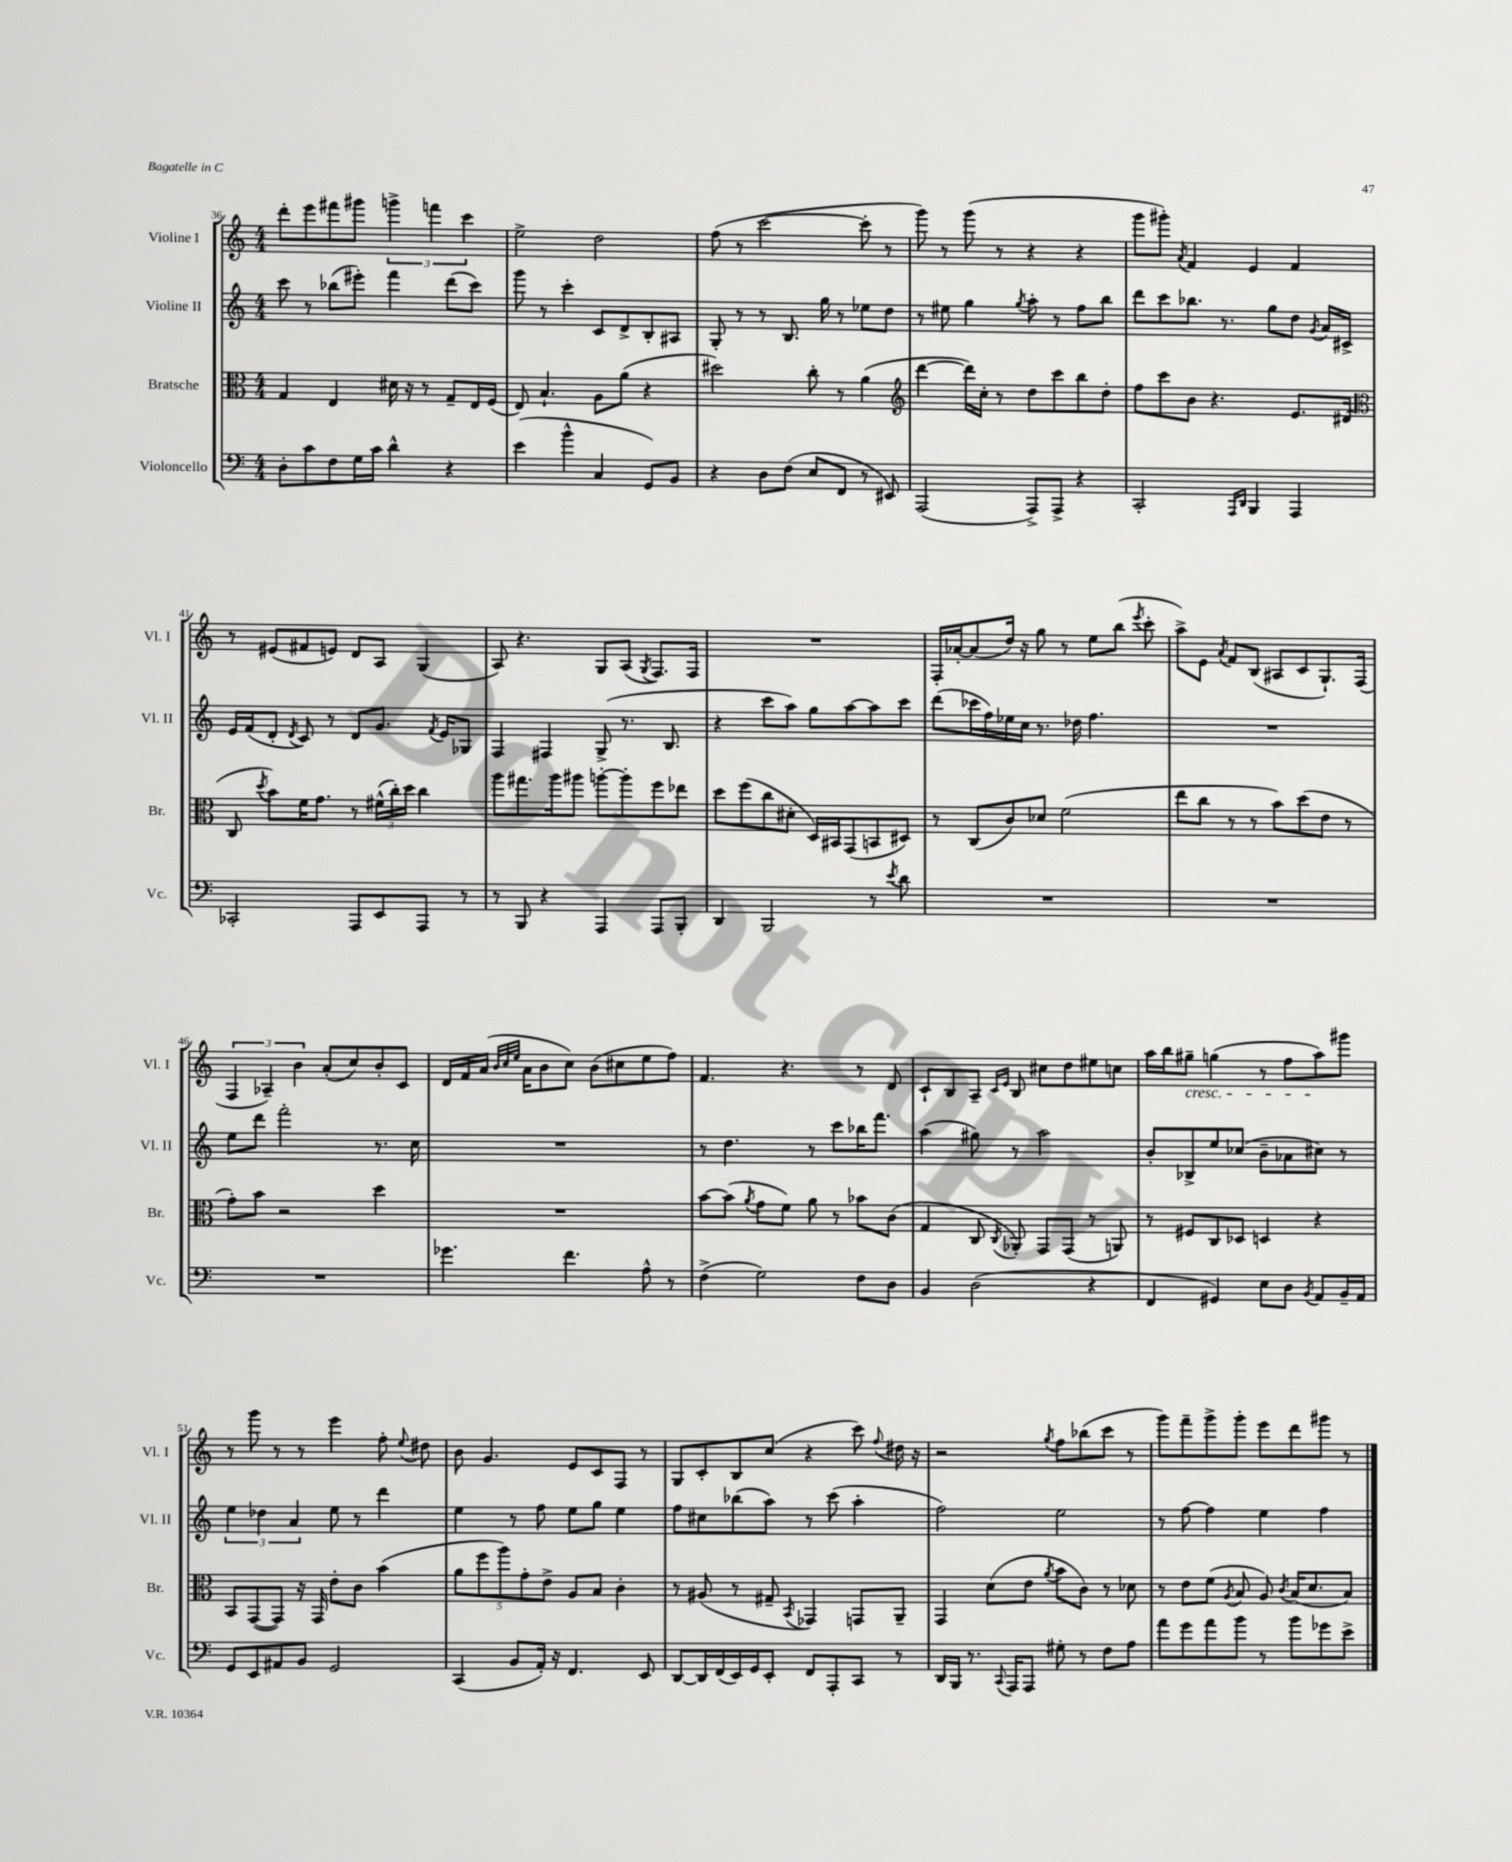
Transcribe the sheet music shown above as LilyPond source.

<<
\new StaffGroup <<
\new Staff = "s0" \with { instrumentName = "Violine I" shortInstrumentName = "Vl. I" } {
    \clef treble \key c \major \numericTimeSignature \time 4/4
    \autoBeamOff d'''8[-. e'''8 fis'''8 gis'''8] \tuplet 3/2 { g'''4-> f'''4 c'''4 } |
    e''2-> d''2 |
    f''8( r8 c'''2~ c'''8-. r8 |
    g'''8) r8 g'''8( r8 r4 r4 |
    g'''8[ gis'''8]-.) \acciaccatura { a'8 } f'4 e'4 f'4 |
    r8 eis'8[( fis'8 e'8]) d'8[ a8] g4( |
    a8) r4. g8[ a8]( \acciaccatura { g8 } f8.[) f16] |
    R1 |
    f16[-. aes'16~-. aes'8( d''16]) r16 g''8 r8 e''8[ b''8]( \acciaccatura { e'''8 } c'''8-. |
    a''8[->) e'8] \acciaccatura { a'8 } f'8[ b8]( ais8[ c'8 g8.-!) f16]( |
    \tuplet 3/2 { f4 aes4--) b'4 } a'8[-.( c''8) b'8-. c'8] |
    d'16[ f'16 a'16]( \grace { b'32[ c''32 e''32] } a'16[ b'8 c''8]) b'8[( cis''8 e''8 f''8]) |
    f'4. r4. r8 d'8 |
    c'8[-! b8 a8]-- \grace { c'16[ e'16] } b8 cis''8[ d''8 eis''8 c''8] |
    a''16[ b''16 gis''8]--\cresc g''4( r8 f''8[ a''8\!) gis'''8] |
    r8 g'''8 r8 r8 e'''4 f''8-. \appoggiatura { e''8 } dis''8 |
    b'8 g'4. e'8[ c'8 f8] r8 |
    g8[ c'8-. b8 c''8]( r4 c'''8) \appoggiatura { f''8 } dis''16 r16 |
    r2 \acciaccatura { g''8 } f''8[ bes''8( c'''8] r8 |
    g'''8[) f'''8-- g'''8-> g'''8]-. e'''8[ d'''8 gis'''8] r8 \bar "|." |
}
\new Staff = "s1" \with { instrumentName = "Violine II" shortInstrumentName = "Vl. II" } {
    \clef treble \key c \major \numericTimeSignature \time 4/4
    \autoBeamOff c'''8 r8 bes''8[( eis'''8]-.) f'''4 d'''8[( c'''8]) |
    g'''8 r8 c'''4-. c'8[ d'8-> b8-. ais8] |
    g8-. r8 r8 b8. g''16 r8 ees''8[ d''8] |
    r8 eis''8 g''4 \acciaccatura { g''8 } a''8-. r8 f''8[ b''8] |
    d'''8[ c'''8 bes''8.] r8. g''8[ d''8] \acciaccatura { g'8 } a'16[ cis'16]-> |
    e'16[ f'16( d'8]-. \acciaccatura { d'8 } c'8) r8 d'8[ g'8.] \acciaccatura { f'8 } e'16[ ges8] |
    f4 fis4 g8->( r8. b8. |
    r4 c'''8[ a''8]) g''8[ a''8~ a''8 c'''8] |
    d'''8[( ces'''16 f''16) ees''16 c''16] r8. des''16 f''4. |
    R1 |
    e''8[ d'''8] f'''2-. r8. c''16 |
    R1 |
    r8 d''4. r8 c'''8[ bes''16 f'''8.] |
    a''4( gis''8) r8 a''2 |
    b'8[-. bes8-> e''8 ces''8]( b'8[-- aes'8 cis''8]) r8 |
    \tuplet 3/2 { e''4 des''4 a'4 } e''8 r8 d'''4 |
    e''4 r8 f''8 e''8[ g''8] e''4 |
    f''8[ cis''8 bes''8( a''8]) r8 c'''8( a''4-. |
    f''2) e''2 |
    r8 f''8~ f''4 e''4 f''4 \bar "|." |
}
\new Staff = "s2" \with { instrumentName = "Bratsche" shortInstrumentName = "Br." } {
    \clef alto \key c \major \numericTimeSignature \time 4/4
    \autoBeamOff g4 e4 dis'16 r16 r8 g8[-- e16 f16]( |
    e8) b4.-! a8[ a'8]( r4 |
    dis''2) c''8-. r8 a'4( |
    \clef treble d'''4~ d'''16[) c''16]-. r8 d''8[ c'''8 b''8 d''8]-. |
    f''8[ c'''8 b'8] r4. e'8.[ dis'16]( |
    \clef alto c8 \acciaccatura { d''8 } b'8[) f'16 g'8.] r8 \tuplet 3/2 { fis'16[-^( c''16-.) d''16] } c''4 |
    a''8[ gis''8. a''16 ais''8] a''8[~-. a''8-. f''8 ees''8] |
    d''8[ f''8( c''8 dis'8]-. d16[) bis,16 g,8( b,8 dis8]) |
    r8 c8[( c'8) des'8] f'2( |
    e''8[ c''8] r8 r8 b'8[) d''8( e'8] r8 |
    g'8[-.) b'8] r2 d''4 |
    R1 |
    b'8[~ b'8]( \acciaccatura { a'8 } g'8[ f'8]) a'8 r8 bes'8[ c'8]( |
    g4 c8 \acciaccatura { c8 } aes,8-.) g,8[ g,8]( r8 a,8) |
    r8 fis8[ c8 des8] d4 r4 |
    b,8[ g,8~( g,8]) r16 g,16 e'8[-. c'8] b'4( |
    \tuplet 5/4 { a'8[ f''8 a''8) g'8-. e'8]-> } a8[ b8] c'4-. |
    r8 ais8( r8 gis8-- \acciaccatura { b,8 } ges,4) g,8[ a,8]-- |
    g,4 d'8[( e'8] \acciaccatura { a'8 } b'8[ c'8]) r8 des'8 |
    r8 e'8[ f'8]( \acciaccatura { a8 } b8 a8) \acciaccatura { c'8 } b16[( d'8. b8]) \bar "|." |
}
\new Staff = "s3" \with { instrumentName = "Violoncello" shortInstrumentName = "Vc." } {
    \clef bass \key c \major \numericTimeSignature \time 4/4
    \autoBeamOff d8[-. c'8 f8 g16 c'16] d'4-^ r4 |
    e'4( b'4-^ c4 g,8[) b,8] |
    r4 d8[ f8]( e8[ f,8] r8 eis,8) |
    a,,2( a,,8[->) a,,8]-> r4 |
    c,2-. \grace { a,,16[ d,16] } b,,4 a,,4 |
    ces,2-. a,,8[ e,8 a,,8] r8 |
    r8 b,,8 r4 a,,4 a,,8[ b,,8]-. |
    d,4 b,,2 r8 \acciaccatura { e'8 } d'8 |
    R1 |
    R1 |
    R1 |
    ges'4. f'4. a8-^ r8 |
    f4->( g2) f8[ d8] |
    b,4 d2( r4 |
    f,4 gis,4) e8[ d8] \acciaccatura { b,8 } a,8[ b,16-- a,16] |
    g,8[ e,8 ais,8 b,8] g,2 |
    c,4( b,8[ a,16]-.) r16 f,4. e,8 |
    d,8[~ d,16 f,16( e,16) g,16 e,8]-. f,8[ a,,8-. c,8] r8 |
    d,16[ b,,16] r8. \appoggiatura { c,8 } a,,16[ a,,8] gis8-. r8 f8[ a8] |
    a'8[ g'8 a'8 b'8] r8 b'8[ ges'8 e'8]-> \bar "|." |
}
>>
>>
\layout { \context { \Score currentBarNumber = #36 } }
